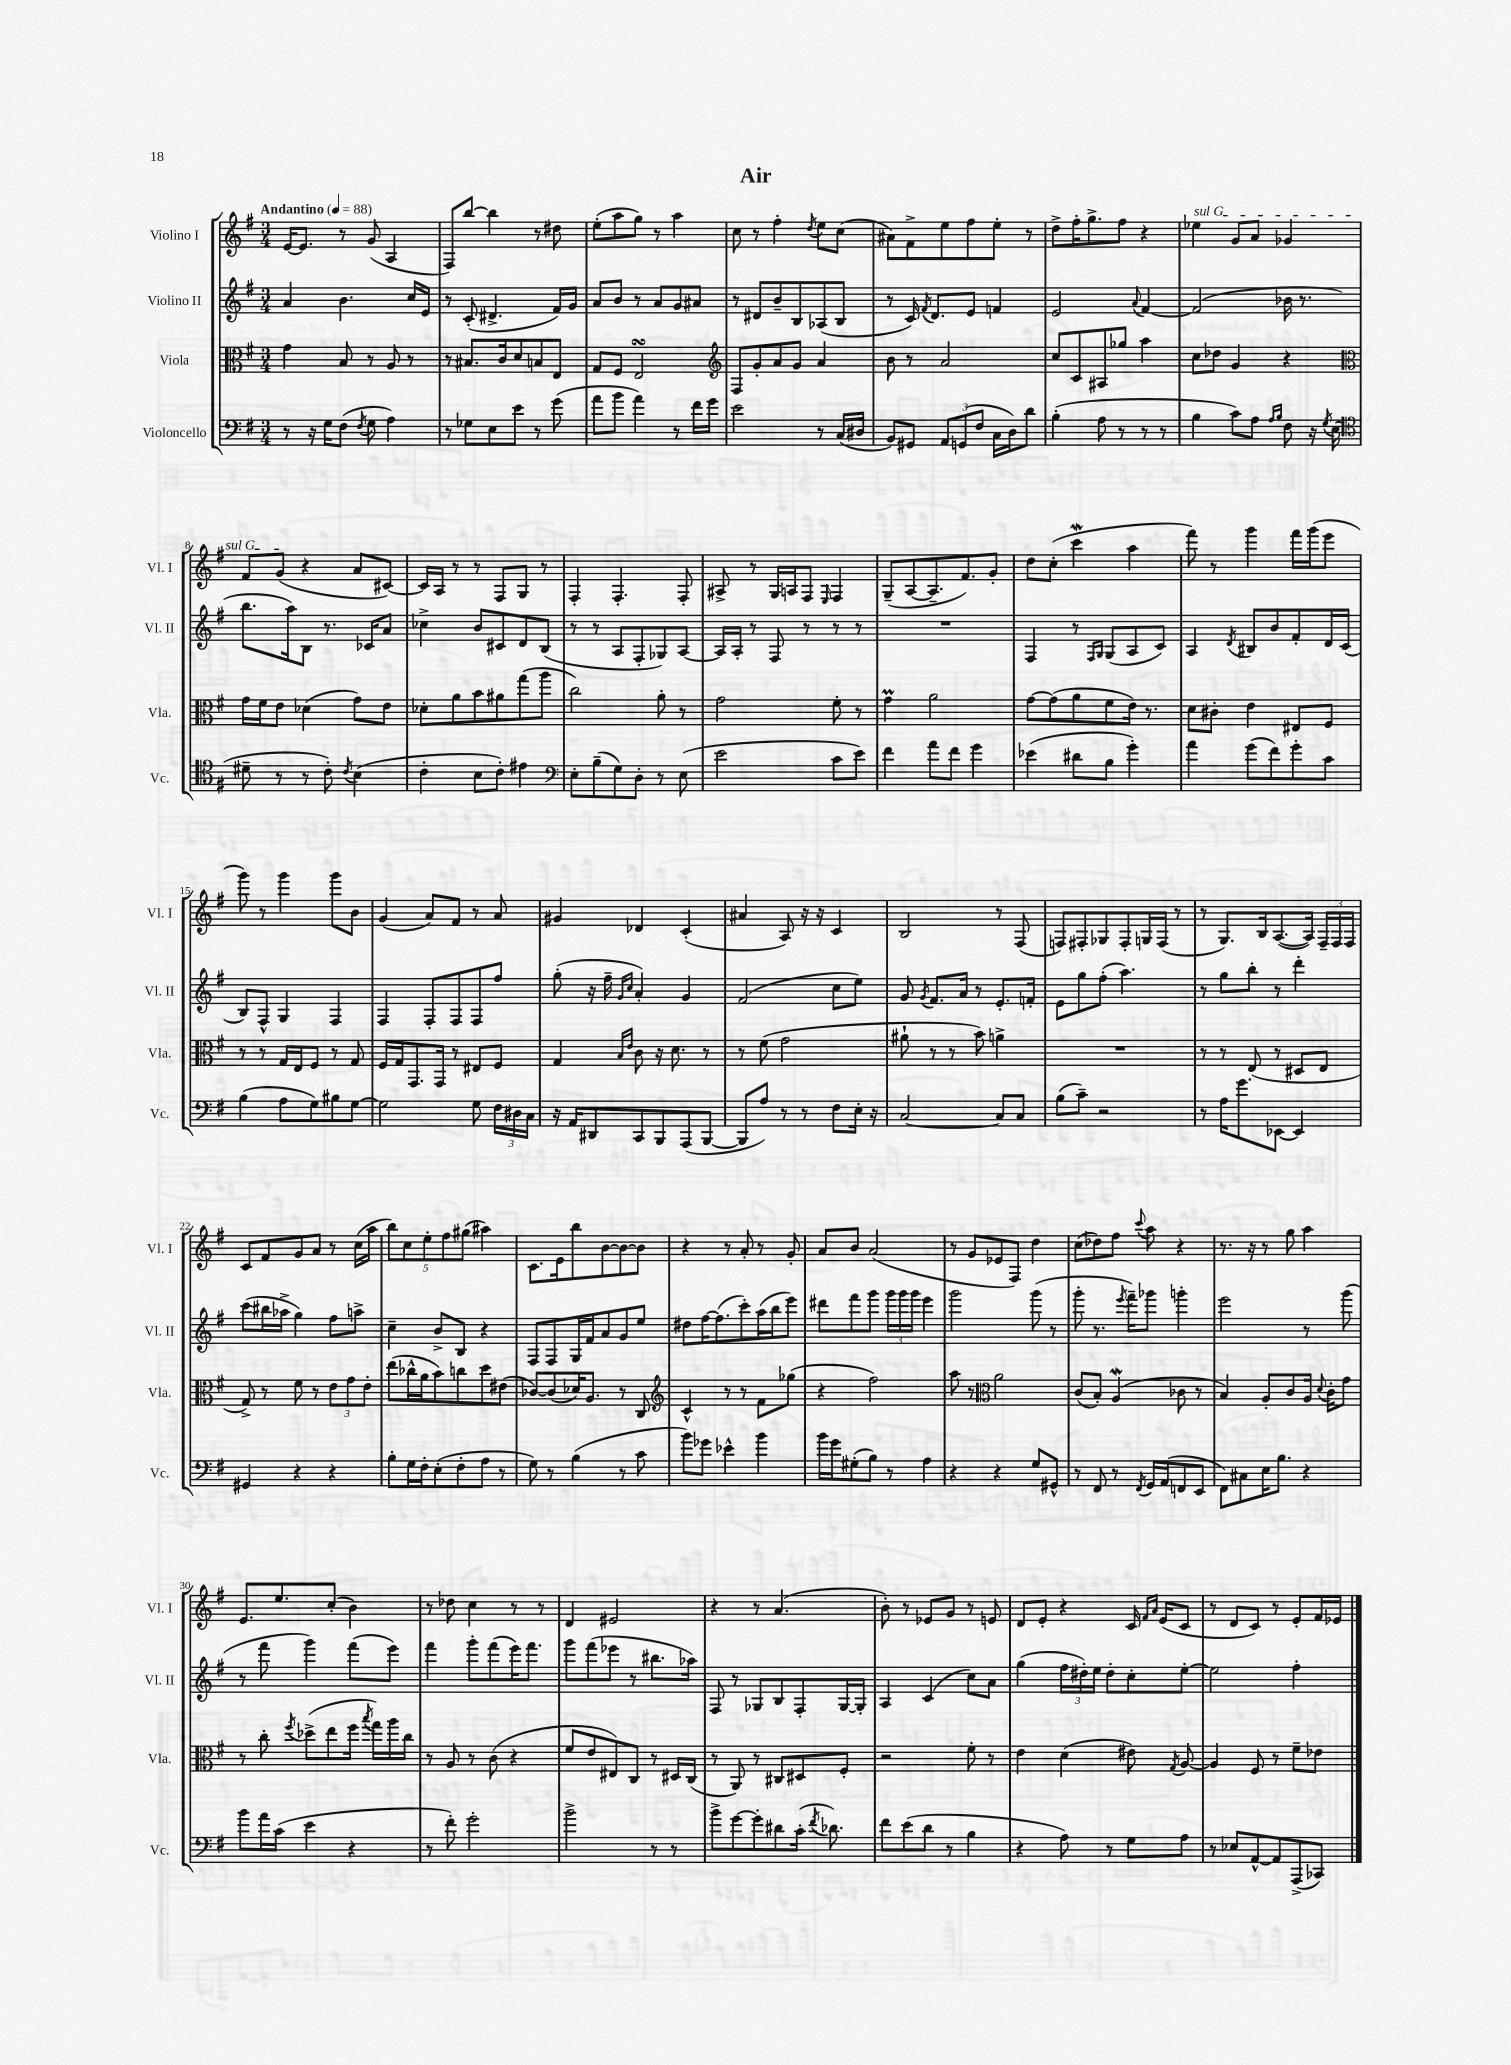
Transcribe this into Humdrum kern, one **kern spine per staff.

**kern	**kern	**kern	**kern
*staff4	*staff3	*staff2	*staff1
*clefF4	*clefC3	*clefG2	*clefG2
*k[f#]	*k[f#]	*k[f#]	*k[f#]
*M3/4	*M3/4	*M3/4	*M3/4
*MM88	*MM88	*MM88	*MM88
8r	4g	4a	[16e
.	.	.	8.e]
16r	.	.	.
16G	.	.	.
(8F#	8B	4.b	8r
8qF#	.	.	.
8G	8r	.	(8g
4A)	8A	.	4A
.	8r	16cc	.
.	.	16e	.
=	=	=	=
8r	8r	8r	8F#)
8G-	8.B#	(8c'	[8bb
8E	.	4.d#^	4bb]
.	16c	.	.
8e	8d	.	.
8r	8B	.	8r
(8g	8E	16f#)	8dd#
.	.	16g	.
=	=	=	=
8a	8G	8a	(8ee'
8b	8F#	8b	8aa
4a)	2E	8r	8gg)
.	.	8a	8r
8r	.	8g	4aa
16f#	.	8a#	.
16g	.	.	.
=	=	=	=
*	*clefG2	*	*
2e	8F#	8r	8cc
.	8g'	8d#	8r
.	8a	8b~	4ff#'
.	8g	8B	.
.	.	.	8qdd
8r	4a	(8A-	8ee
(16C	.	8B	(8cc
16D#	.	.	.
=	=	=	=
8BB)	8b	8r	8a#)
8GG#	8r	16c)	8f#^
.	.	8qf#	.
.	.	8.d	.
12AA	2a	.	8ee
(12GG	.	.	.
.	.	8e	8ff#
12F#	.	.	.
16C	.	4f	8ee'
16D)	.	.	.
8d	.	.	8r
=	=	=	=
(4B'	8cc	2e	8dd^
.	8c	.	16ff#'
.	.	.	8.gg^
8A	8A#	.	.
8r	8gg-	.	8ff#
.	.	8qqa	.
8r	4aa	[4f#	4r
8r	.	.	.
=	=	=	=
4B	8cc	(2f#]	4ee-
.	8dd-	.	.
8c)	4g	.	8g
8A	.	.	8a
16qqA	.	.	.
16qqB	.	.	.
8F#	4r	16b-	4g-
.	.	8.r	.
16r	.	.	.
8qG	.	.	.
(16E	.	.	.
=	=	=	=
*clefC4	*clefC3	*	*
8d#~	16g	8.bb	8f#
.	16f#	.	.
8r	8e	.	(8g
.	.	16aa)	.
8r	(4d-	8B	4r
8c')	.	8.r	.
8qc	.	.	.
(4B	8g)	.	8a
.	.	16c-	.
.	8e	8a	[8c#)
=	=	=	=
4c'	8d-'	4cc-^	16c#]
.	.	.	16A
.	8a	.	8r
8B	8b	8b	8r
8c')	8a#	8c#	8F#
4e#	(8gg	8d	8G
.	8aa	(8B	8r
=	=	=	=
*clefF4	*	*	*
8E'	2cc)	8r	4F#'
(8B~	.	8r	.
8G)	.	8A	4.F#'
8D'	.	8F#'	.
8r	8a'	8G-)	.
(8E	8r	[8A	8F#'
=	=	=	=
2e	2g	16A]	8A#^
.	.	16A'	.
.	.	8r	8r
.	.	8F#	16G
.	.	.	16A
.	.	8r	8F#
.	.	.	16qqE
8c	8f#'	8r	4F#
8e)	8r	8r	.
=	=	=	=
4f#	4g	2.r	(8G~
.	.	.	[8A
8a	2a	.	8.A~]
8f#	.	.	.
.	.	.	8.f#)
4g	.	.	.
.	.	.	8g'
=	=	=	=
(4e-	[8g	4F#	8dd
.	(8g]	.	(8cc'
8d#	8a	8r	4ccc
.	.	16qqF#	.
.	.	16qqG	.
8B	8f#	(8G	.
4g')	16e)	8A	4aa
.	8.r	.	.
.	.	8c)	.
=	=	=	=
4a	8d	4A	8fff#)
.	8c#'	.	8r
.	.	8qd	.
(8g	4e	8B#	4ggg
8f#)	.	8b	.
8g'	8E#	8f#'	16fff#
.	.	.	(16ggg
8c	8F#	16d	8eee
.	.	(16c	.
=	=	=	=
(4B	8r	8B)	8ggg)
.	8r	8F#^^	8r
8A	16G	4G	4ggg
.	16E	.	.
8G)	8F#	.	.
8B#	8r	4F#	8ggg
[8G	8G	.	8b
=	=	=	=
2G]	16F#	4F#	(4g
.	16G	.	.
.	8.GG	.	.
.	.	8F#'	8a)
.	16GG	.	.
.	8r	8F#	8f#
8G	8E#	8F#	8r
24F#	8F#	8ff#	8a
24D#	.	.	.
24C	.	.	.
=	=	=	=
16r	4G	(8gg'	4g#
16AA	.	.	.
8DD#	.	16r	.
.	.	16ff#~	.
.	16qqB	16qqg	.
.	16qqe	16qqcc	.
8CC	8c	4a')	4d-
8BBB	16r	.	.
.	8.d	.	.
(8AAA	.	4g	(4c'
[8BBB	8r	.	.
=	=	=	=
8BBB]	8r	(2f#	4a#
8A)	(8f#	.	.
8r	2g	.	8A)
8r	.	.	16r
.	.	.	16r
8F#	.	8cc	4c
16E'	.	8ee)	.
16r	.	.	.
=	=	=	=
[2C	8a#`	8g	2B
.	.	8qg	.
.	8r	8.f#	.
.	8r	.	.
.	.	16a	.
.	8b)	8r	.
8C]	4a^	8.e'	8r
8C	.	.	(8F#
.	.	16f'	.
=	=	=	=
(8B	2.r	8e	8F)
8c~)	.	8gg	8F#'
2r	.	(8ff#'	8G-
.	.	4.aa)	8F#'
.	.	.	16G
.	.	.	(16F#
.	.	.	8r
=	=	=	=
8r	8r	8r	8r
16A	8r	8gg	8.G)
8.g	.	.	.
.	(8E	8bb'	.
.	.	.	16B
[8EE-	8r	8r	([8.A
4EE-]	8D#	4ddd'	.
.	.	.	16A])
.	8E	.	24F#~
.	.	.	24F#
.	.	.	24F#
=	=	=	=
4GG#	8G^)	(8ccc	8c
.	8r	16bb#	8f#
.	.	16aa-^	.
4r	8f#	4gg)	8g
.	8r	.	8a
4r	12e	8ff#	8r
.	12g	.	.
.	.	8aa^	(16cc
.	12e'	.	.
.	.	.	16aa
=	=	=	=
8B'	(8ee	4cc~	10bb)
.	.	.	10cc
16G	16cc-^^	.	.
16F#'	16a	.	.
.	.	.	10ee'
(8E'	8b)	8b^	.
.	.	.	10ff#
8F#'	8cc	8B	.
.	.	.	(10gg#
8A	8dd	4r	4aa#)
8r	(8e#	.	.
=	=	=	=
8G)	[8c-)	8F#	8.c
8r	(8c-]	8F#	.
.	.	.	16e
(4B	16d-)	16G	8bb
.	8.A	16f#	.
.	.	8a	[8b
8r	8r	8g	8b_
8c	8C	8ee	8b]
=	=	=	=
*	*clefG2	*	*
8b)	4c^^	8dd#	4r
8g-	.	[16ff#	.
.	.	(8.ff#]	.
4e-^^	8r	.	8r
.	8r	8ccc')	8a'
4b	8f#	(16aa	8r
.	.	16bb	.
.	(8gg-	8eee)	8g'
=	=	=	=
16b	4r	8ddd#	8a
16g	.	.	.
(8G#'	.	8fff#	8b
8B)	2ff#)	8ggg	(2a
8r	.	24ggg	.
.	.	24ggg	.
.	.	24ggg	.
4A	.	4eee	.
=	=	=	=
4r	8aa	2ggg	8r
.	8r	.	8g
*	*clefC3	*	*
4r	2a	.	8e-
.	.	.	8F#)
8G	.	(8ggg	4dd
8GG#^^	.	8r	.
=	=	=	=
8r	(8c	8ggg'	(8cc
8FF#	8B')	8.r	8dd-)
8r	(4A	.	8ff#
.	.	8qeee	.
.	.	16fff#~)	.
8qFF#	.	.	8qqccc
16GG	.	8ggg-	8aa
(16AA	.	.	.
8FF	8c-	4ggg'	4r
8EE	8r	.	.
=	=	=	=
8FF#)	4B)	2eee	8.r
8C#	.	.	.
.	.	.	16r
16E	8A'	.	8r
8.B	.	.	.
.	8c	.	8gg
4r	16A	8r	4aa
.	8qqd	.	.
.	16c'	.	.
.	8g	(8ggg	.
=	=	=	=
8b	8r	8r	8.e
16a	8cc'	8fff#	.
(16c	.	.	8.ee
.	8qff#	.	.
4e	(8dd-^	4ggg)	.
.	8ee	.	(8cc'
4r	16ff#	(8fff#	4b)
.	8qbb	.	.
.	16gg)	.	.
.	16aa	8eee)	.
.	16cc	.	.
=	=	=	=
8r	8r	4fff#	8r
8f#')	8A	.	8dd-
2g'	8r	8ggg'	4cc
.	(8c	(8fff#	.
.	4r	16eee)	8r
.	.	8.fff#	.
.	.	.	8r
=	=	=	=
2b^	8f#	8ggg	4d
.	8e	(8fff#	.
.	8E#)	8eee-	2e#
.	8C	8r	.
8r	8r	8.bb#	.
8r	16D#	.	.
.	(16C	16aa-)	.
=	=	=	=
8b^	8r	8F#	4r
[8g	8AA)	8r	.
8g']	8r	8G-	8r
8d#	8C#	8B	(4.a
(16c'	8D#	8F#'	.
8qf#	.	.	.
8.d-)	.	.	.
.	8F#'	[16G-	.
.	.	16G-']	.
=	=	=	=
8f#	2r	4A	8b')
(8e	.	.	8r
8d	.	(4c	8e-
8r	.	.	8g
4B	8f#'	8cc)	8r
.	8r	8a	8e
=	=	=	=
4r	4e	(4gg	8d
.	.	.	8e'
8A)	(4d	24ff#	4r
.	.	24dd#')	.
.	.	24ee	.
8r	.	8dd#'	.
8G	8e#)	8cc'	16c
.	.	.	16qqf#
.	.	.	16qqa
.	.	.	(16e
.	8qG	.	.
8A	[8A	[8ee'	8c
=	=	=	=
8r	4A]	2ee]	8r
8E-	.	.	8d
[8AA^^	8F#	.	8c)
8AA]	8r	.	8r
(8AAA^	8f#~	4ff#'	8e'
8CC-)	8e-	.	16f#
.	.	.	16e-
==	==	==	==
*-	*-	*-	*-
